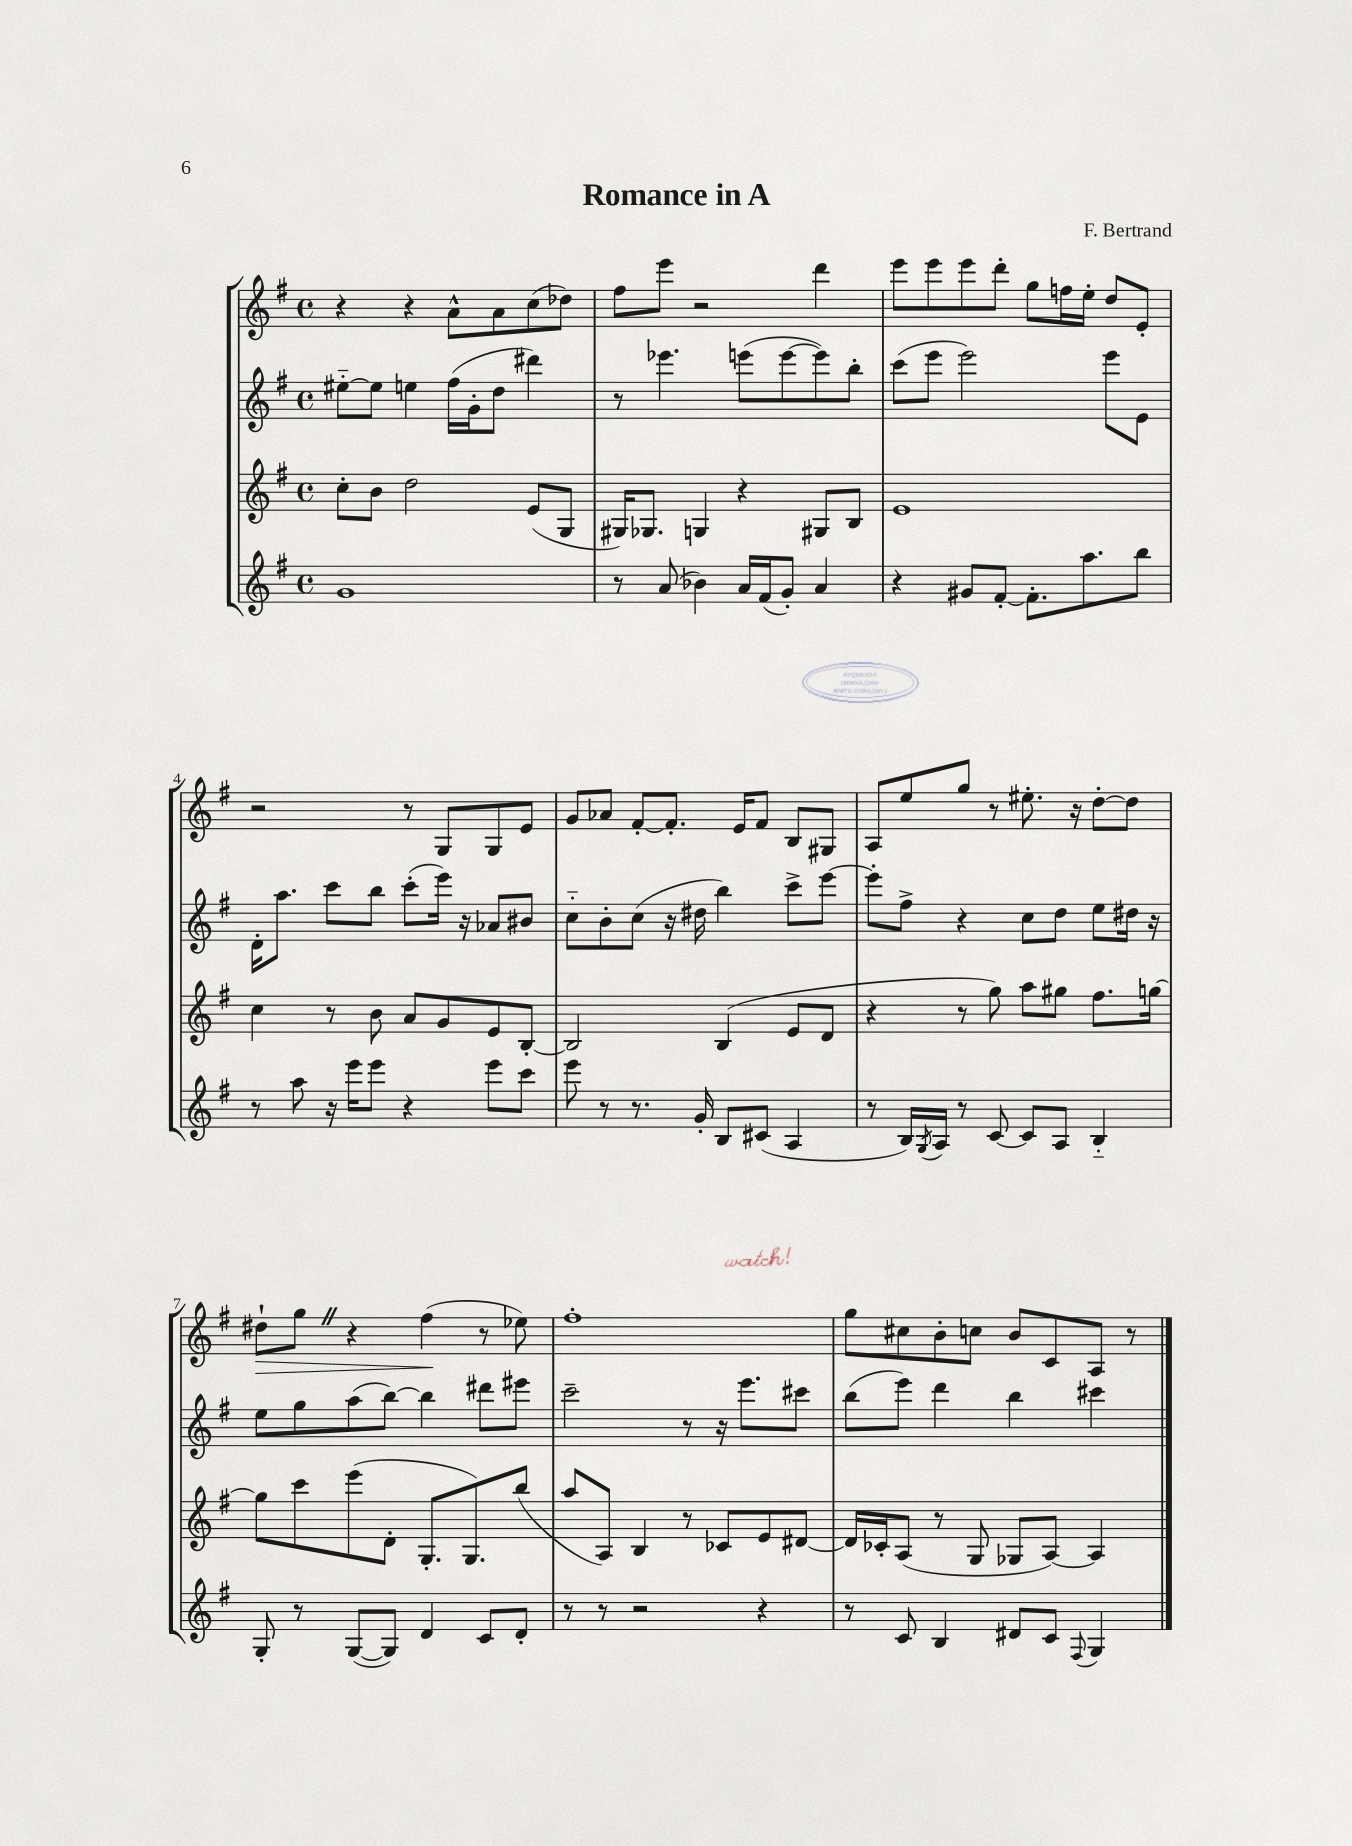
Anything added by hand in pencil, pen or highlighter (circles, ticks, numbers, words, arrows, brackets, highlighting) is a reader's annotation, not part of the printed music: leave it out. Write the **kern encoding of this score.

**kern	**kern	**kern	**kern
*staff4	*staff3	*staff2	*staff1
*clefG2	*clefG2	*clefG2	*clefG2
*k[f#]	*k[f#]	*k[f#]	*k[f#]
*M4/4	*M4/4	*M4/4	*M4/4
*met(c)	*met(c)	*met(c)	*met(c)
1g	8cc'	[8ee#'~	4r
.	8b	8ee#]	.
.	2dd	4ee	4r
.	.	(16ff#	8a^^
.	.	16g'	.
.	.	8dd	8a
.	(8e	4ddd#)	(8cc
.	8G	.	8dd-)
=	=	=	=
8r	16G#)	8r	8ff#
.	8.G-	.	.
(8a	.	4.eee-	8eee
4b-)	4G	.	2r
16a	4r	(8eee	.
(16f#	.	.	.
8g')	.	[8eee	.
4a	8G#	8eee])	4ddd
.	8B	8bb'	.
=	=	=	=
4r	1e	(8ccc	8eee
.	.	8eee	8eee
8g#	.	2eee)	8eee
[8f#'	.	.	8ddd'
8.f#']	.	.	8gg
.	.	.	16ff
8.aa	.	.	16ee'
.	.	8eee	8dd
8bb	.	8e	8e'
=	=	=	=
8r	4cc	16d'	2r
.	.	8.aa	.
8aa	.	.	.
16r	8r	8ccc	.
16eee	.	.	.
8eee	8b	8bb	.
4r	8a	(8ccc'	8r
.	8g	16eee)	8G
.	.	16r	.
8eee	8e	8a-	8G
8ccc	[8B'	8b#	8e
=	=	=	=
8eee	2B]	8cc'~	8g
8r	.	8b'	8a-
8.r	.	(8cc	[8f#'
.	.	16r	8.f#']
16g'	.	16dd#	.
8B	(4B	4bb)	.
.	.	.	16e
(8c#	.	.	8f#
4A	8e	8ccc^	8B
.	8d	[8eee	8G#
=	=	=	=
8r	4r	8eee']	8A
16B)	.	8ff#^	8ee
8qG	.	.	.
16A	.	.	.
8r	8r	4r	8gg
[8c	8gg)	.	8r
8c]	8aa	8cc	8.ee#'
8A	8gg#	8dd	.
.	.	.	16r
4B'~	8.ff#	8ee	[8dd'
.	.	16dd#	8dd]
.	[16gg	16r	.
=	=	=	=
8G'	8gg]	8ee	8dd#`
8r	8ccc	8gg	8gg
([8G	(8eee	(8aa	4r
8G])	8d'	[8bb)	.
4d	8.G'	4bb]	(4ff#
.	8.G)	.	.
8c	.	8ddd#	8r
8d'	(8bb	8eee#	8ee-)
=	=	=	=
8r	8aa	2ccc~	1ff#'
8r	8A)	.	.
2r	4B	.	.
.	8r	8r	.
.	8c-	16r	.
.	.	8.eee	.
4r	8e	.	.
.	[8d#	8ccc#	.
=	=	=	=
8r	16d#]	(8bb	8gg
.	16c-'	.	.
8c	(8A	8eee)	8cc#
4B	8r	4ddd	8b'
.	8G	.	8cc
8d#	8G-	4bb	8b
8c	[8A)	.	8c
8qqF#	.	.	.
4G	4A]	4ccc#	8A
.	.	.	8r
==	==	==	==
*-	*-	*-	*-
